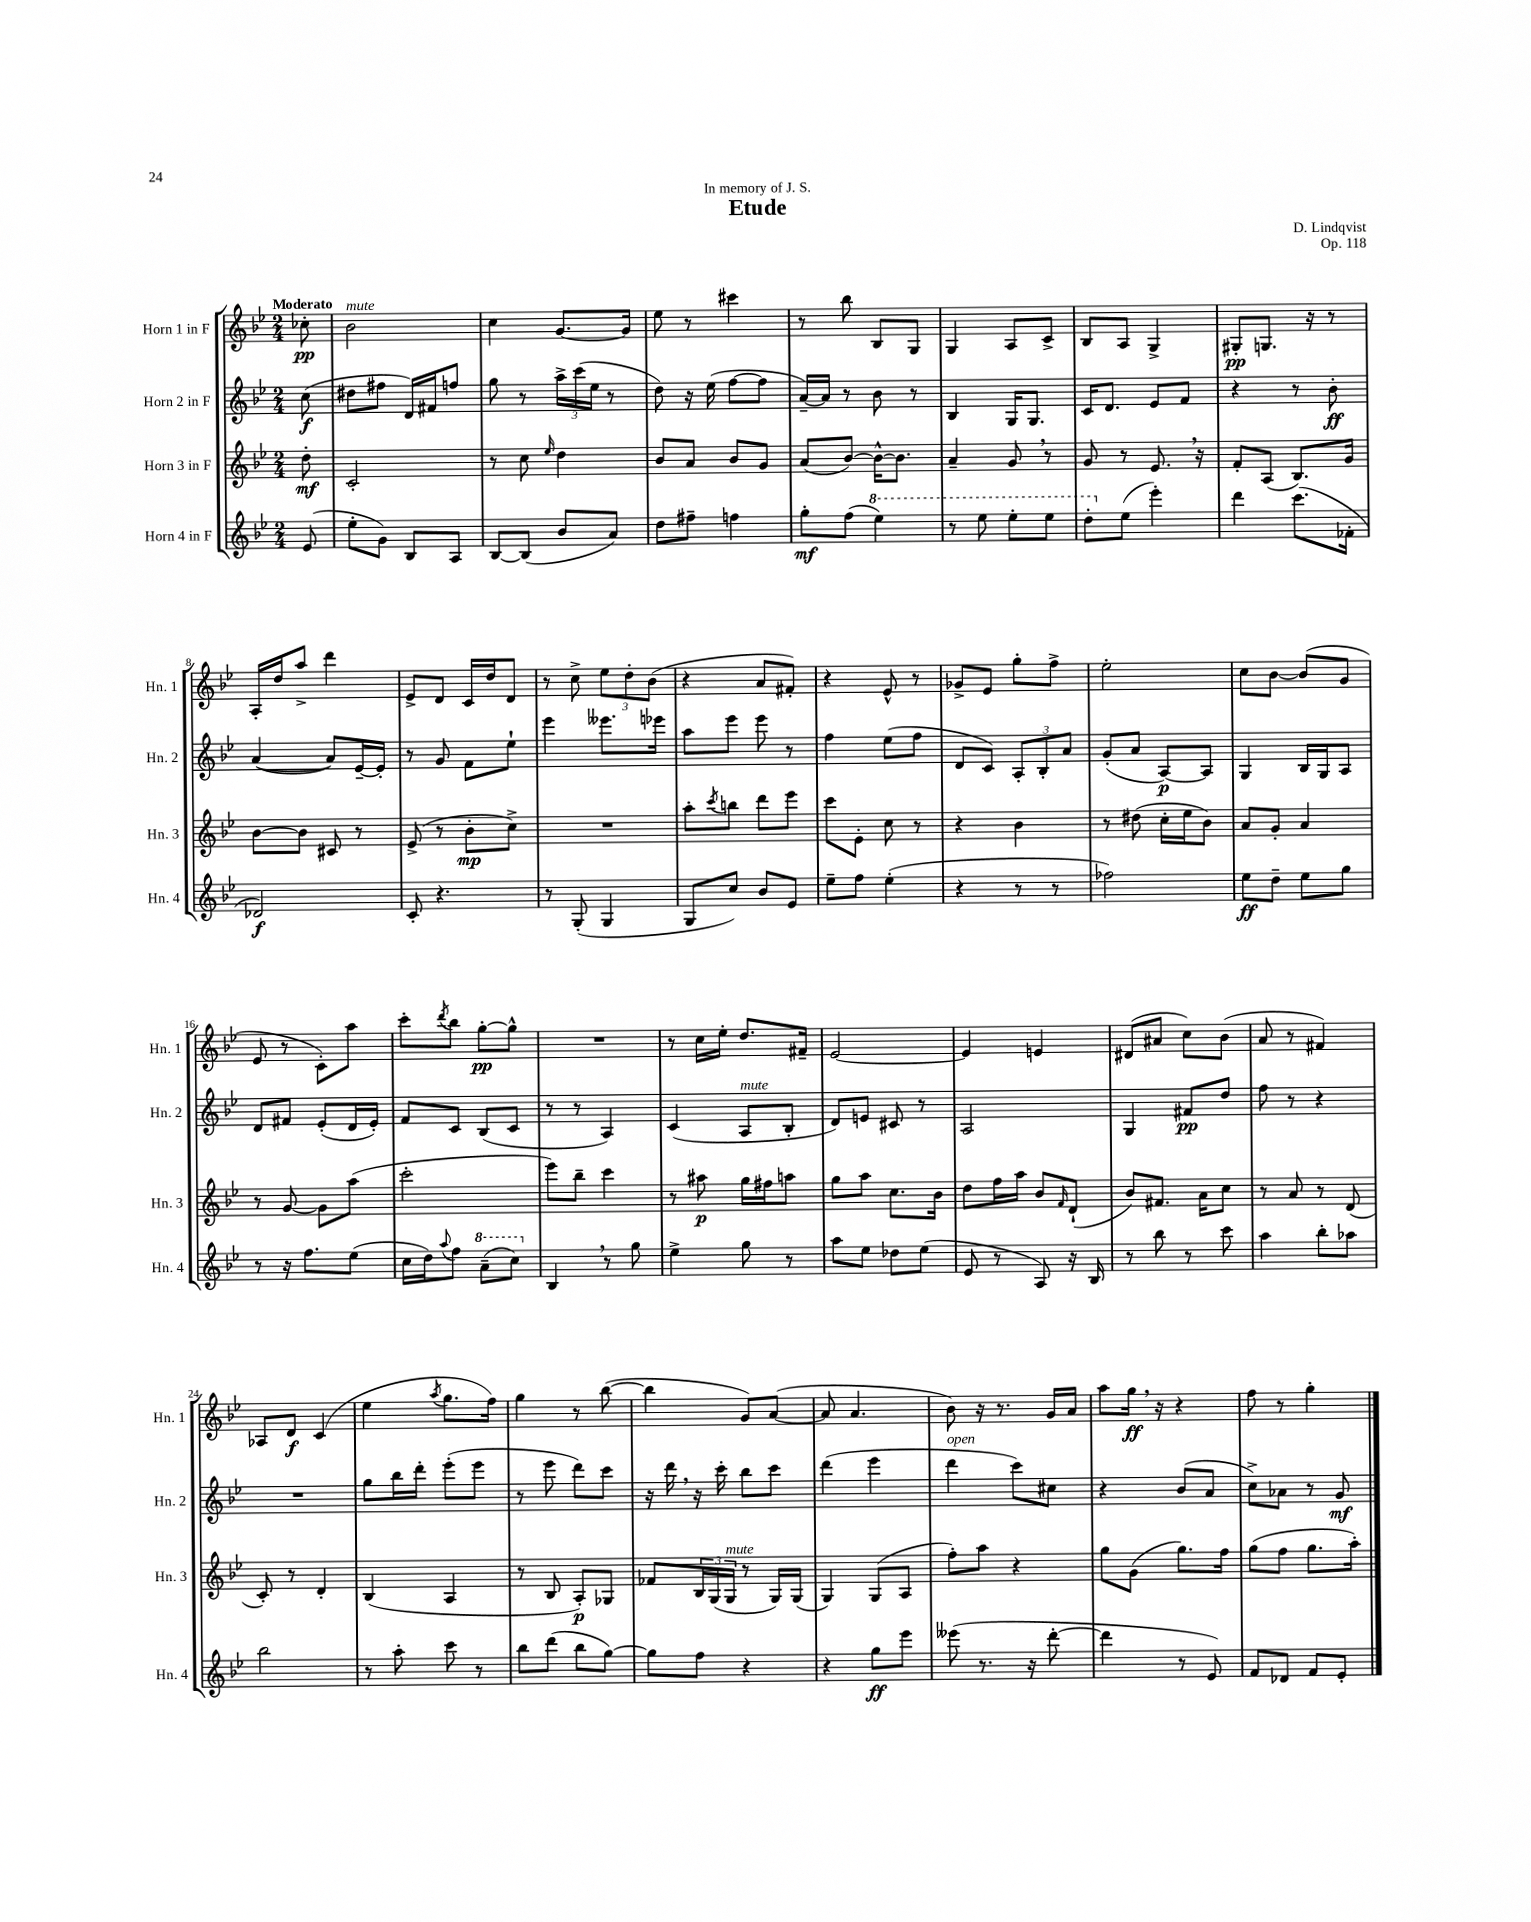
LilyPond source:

\header { title = "Etude" composer = "D. Lindqvist" dedication = "In memory of J. S." opus = "Op. 118" }
<<
\new StaffGroup <<
\new Staff = "s0" \with { instrumentName = "Horn 1 in F" shortInstrumentName = "Hn. 1" } {
    \clef treble \key bes \major \numericTimeSignature \time 2/4 \partial 8 \tempo "Moderato"
    ces''8-.\pp |
    bes'2^\markup { \italic "mute" } |
    c''4 g'8.~ g'16 |
    ees''8 r8 cis'''4 |
    r8 bes''8 bes8 g8 |
    g4 a8 c'8-> |
    bes8 a8 g4-> |
    gis8-.\pp g8. r16 r8 |
    a16-. d''16 a''8-> d'''4 |
    ees'8-> d'8 c'16 d''16 d'8 |
    r8 c''8-> \tuplet 3/2 { ees''8 d''8-. bes'8( } |
    r4 a'8 fis'8-.) |
    r4 ees'8-^ r8 |
    ges'8-> ees'8 g''8-. f''8-> |
    ees''2-. |
    c''8 bes'8~ bes'8( g'8 |
    ees'8 r8 c'8-.) a''8 |
    c'''8-. \acciaccatura { d'''8 } bes''8 g''8~-.\pp g''8-^ |
    R2 |
    r8 c''16 ees''16-. d''8. fis'16-- |
    ees'2~ |
    ees'4 e'4 |
    dis'8( ais'8 c''8) bes'8( |
    a'8 r8 fis'4) |
    aes8 d'8\f c'4( |
    ees''4 \acciaccatura { a''8 } g''8. f''16) |
    g''4 r8 bes''8~( |
    bes''4 g'8) a'8~( |
    a'8 a'4. |
    bes'8) r16 r8. g'16 a'16 |
    a''8 g''16\ff \breathe r16 r4 |
    f''8 r8 g''4-. \bar "|." |
}
\new Staff = "s1" \with { instrumentName = "Horn 2 in F" shortInstrumentName = "Hn. 2" } {
    \clef treble \key bes \major \numericTimeSignature \time 2/4 \partial 8
    c''8\f( |
    dis''8 fis''8 d'16) fis'16 f''8 |
    g''8 r8 \tuplet 3/2 { a''16-> c'''16( ees''16 } r8 |
    d''8) r16 ees''16( f''8~ f''8 |
    a'16~--) a'16 r8 bes'8 r8 |
    bes4 g16 g8. |
    c'16 d'8. ees'8 f'8 |
    r4 r8 bes'8-.\ff |
    a'4~( a'8) ees'16~-- ees'16-. |
    r8 g'8 f'8 ees''8-! |
    ees'''4 eeses'''8. ees'''16 |
    a''8 ees'''8 ees'''8 r8 |
    f''4 ees''8( f''8 |
    d'8 c'8) \tuplet 3/2 { a8-. bes8-. a'8 } |
    g'8-.( a'8 a8~\p) a8 |
    g4 bes16 g16 a8 |
    d'8 fis'8 ees'8-.( d'16 ees'16-.) |
    f'8 c'8 bes8( c'8 |
    r8 r8 a4) |
    c'4( a8^\markup { \italic "mute" } bes8-. |
    d'8) e'8 cis'8 r8 |
    a2 |
    g4 fis'8\pp d''8 |
    f''8 r8 r4 |
    R2 |
    g''8 bes''16 d'''16-. ees'''8-.( ees'''8 |
    r8 ees'''8 d'''8) c'''8 |
    r16 d'''16 \breathe r16 c'''16-. bes''8 c'''8 |
    d'''4( ees'''4 |
    d'''4^\markup { \italic "open" } c'''8) cis''8 |
    r4 bes'8( a'8 |
    c''8->) aes'8 r8 g'8\mf \bar "|." |
}
\new Staff = "s2" \with { instrumentName = "Horn 3 in F" shortInstrumentName = "Hn. 3" } {
    \clef treble \key bes \major \numericTimeSignature \time 2/4 \partial 8
    d''8-.\mf |
    c'2-. |
    r8 c''8 \grace { ees''16 } d''4 |
    bes'8 a'8 bes'8 g'8 |
    a'8( bes'8~) bes'16~-^ bes'8. |
    a'4-- g'8 \breathe r8 |
    g'8 r8 ees'8. \breathe r16 |
    f'8-. a8( bes8.) g'16 |
    bes'8~ bes'8 cis'8 r8 |
    ees'8->( r8 bes'8-.\mp c''8->) |
    R2 |
    a''8-. \acciaccatura { c'''8 } b''8 d'''8 ees'''8 |
    c'''8 ees'8-. c''8 r8 |
    r4 bes'4 |
    r8 dis''8( c''16-. ees''16 bes'8) |
    a'8 g'8-. a'4 |
    r8 g'8~ g'8 a''8( |
    c'''2-. |
    ees'''8) bes''8-- c'''4 |
    r8 ais''8\p g''16 fis''16 a''8 |
    g''8 a''8 c''8. bes'16 |
    d''8 f''16 a''16 bes'8 \grace { f'16 } d'8-!( |
    bes'8) fis'8. a'16 c''8 |
    r8 a'8 r8 d'8( |
    c'8-.) r8 d'4-. |
    bes4( a4 |
    r8 bes8 a8-.\p) ges8 |
    fes'8 \tuplet 3/2 { bes16 g16( g16^\markup { \italic "mute" } } r8 g16) g16( |
    g4) g8( a8 |
    f''8-.) a''8 r4 |
    g''8 g'8( g''8.) f''16 |
    g''8( f''8 g''8. a''16-.) \bar "|." |
}
\new Staff = "s3" \with { instrumentName = "Horn 4 in F" shortInstrumentName = "Hn. 4" } {
    \clef treble \key bes \major \numericTimeSignature \time 2/4 \partial 8
    ees'8( |
    ees''8-. g'8) bes8 a8 |
    bes8~ bes8( bes'8 a'8) |
    d''8 fis''8-- f''4 |
    g''8-.\mf f''8( \ottava #1 ees'''4) |
    r8 ees'''8 ees'''8-. ees'''8 |
    d'''8-. \ottava #0 ees''8( ees'''4-.) |
    d'''4 c'''8.( fes'16-. |
    des'2\f) |
    c'8-. r4. |
    r8 g8-.( g4 |
    g8 c''8) bes'8 ees'8 |
    ees''8-- f''8 ees''4-.( |
    r4 r8 r8 |
    fes''2) |
    ees''8\ff d''8-- ees''8 g''8 |
    r8 r16 f''8. ees''8( |
    c''16 d''16) \appoggiatura { a''8 } f''8 \ottava #1 a''8--( c'''8) \ottava #0 |
    bes4 \breathe r8 g''8 |
    ees''4-> g''8 r8 |
    a''8 ees''8 des''8 ees''8( |
    ees'8 r8 a8) r16 bes16 |
    r8 bes''8 r8 c'''8 |
    a''4 bes''8-. aes''8 |
    bes''2 |
    r8 a''8-. c'''8 r8 |
    bes''8 d'''8( bes''8 g''8~) |
    g''8 f''8 r4 |
    r4 g''8\ff ees'''8 |
    eeses'''8( r8. r16 d'''8~-. |
    d'''4 r8 ees'8) |
    f'8 des'8 f'8 ees'8-. \bar "|." |
}
>>
>>
